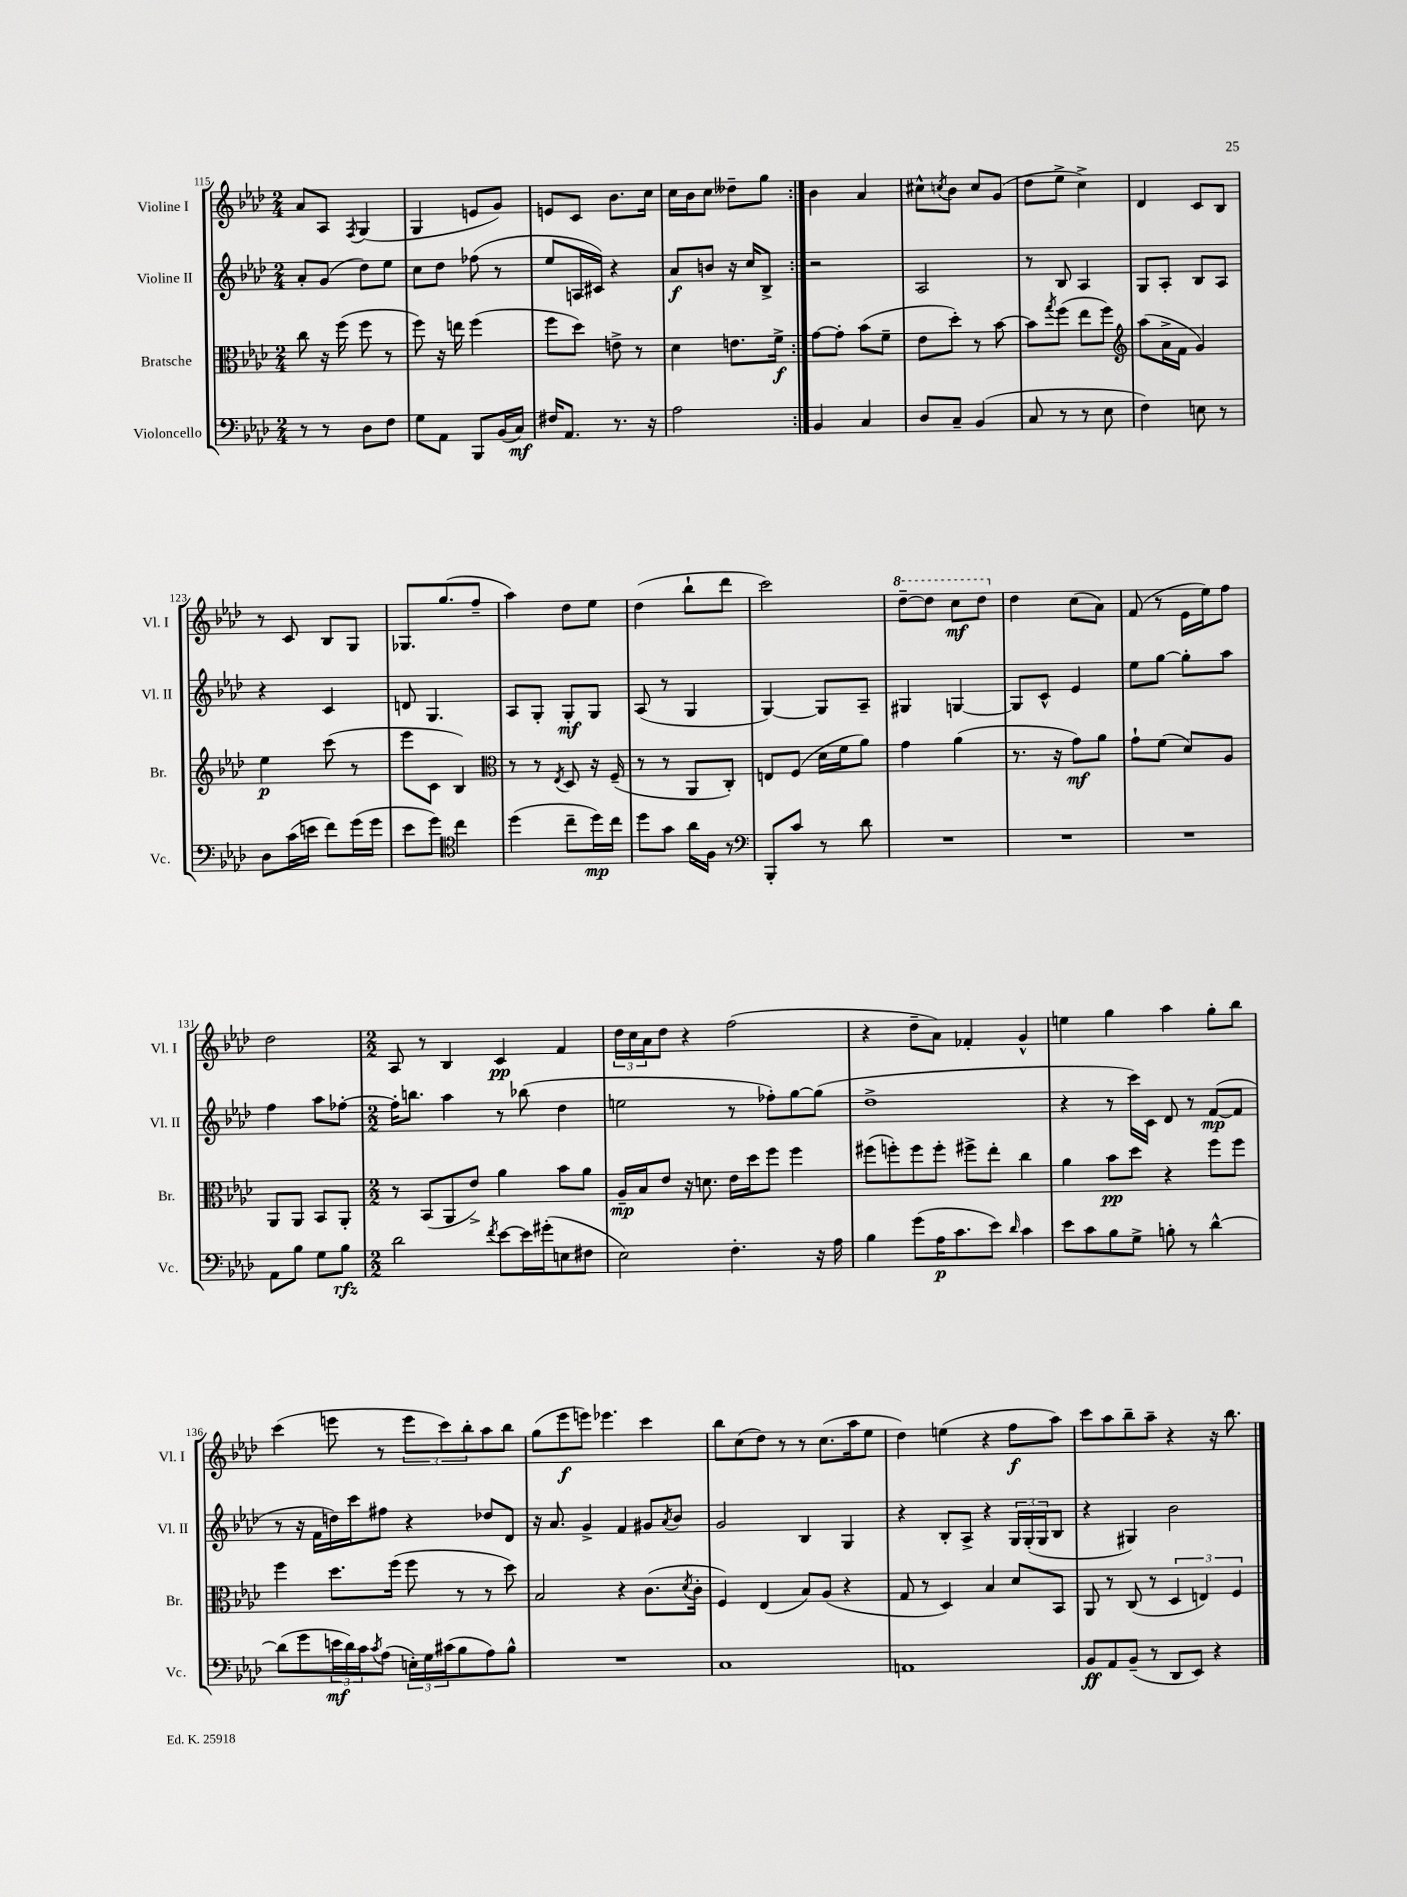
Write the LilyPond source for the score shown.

<<
\new StaffGroup <<
\new Staff = "s0" \with { instrumentName = "Violine I" shortInstrumentName = "Vl. I" } {
    \clef treble \key aes \major \numericTimeSignature \time 2/4
    \repeat volta 2 { aes'8 aes8 \acciaccatura { f8 } g4( |
    g4 e'8 g'8) |
    e'8 c'8 bes'8. c''16 |
    c''16 bes'16 c''8 deses''8-- g''8 | }
    bes'4 aes'4 |
    cis''8-^ \acciaccatura { c''8 } bes'8 c''8 g'8( |
    des''8 ees''8-> c''4->) |
    des'4 c'8 bes8 |
    r8 c'8 bes8 g8 |
    ges8. g''8.( f''8-- |
    aes''4) des''8 ees''8 |
    des''4( bes''8-! des'''8 |
    c'''2) |
    \ottava #1 des'''8~-- des'''8 c'''8\mf des'''8 \ottava #0 |
    des''4 c''8( aes'8) |
    f'8( r8 ees'16 ees''16) f''8 |
    des''2 |
    \numericTimeSignature \time 2/2 aes8 r8 bes4 c'4\pp f'4 |
    \tuplet 3/2 { des''16 c''16 aes'16 } des''8 r4 f''2( |
    r4 des''8-- aes'8) fes'4-. g'4-^ |
    e''4 g''4 aes''4 g''8-. bes''8 |
    c'''4( e'''8 r8 \tuplet 3/2 { e'''8 c'''8) bes''8-. } aes''8 bes''8 |
    g''8( ees'''8\f e'''8) ees'''4. c'''4 |
    bes''8 c''8( des''8) r8 r8 c''8.( aes''16 ees''8 |
    des''4) e''4( r4 f''8\f aes''8) |
    c'''8 aes''8 bes''8-- aes''8-- r4 r16 bes''8. \bar "|." |
}
\new Staff = "s1" \with { instrumentName = "Violine II" shortInstrumentName = "Vl. II" } {
    \clef treble \key aes \major \numericTimeSignature \time 2/4
    \repeat volta 2 { aes'8-. g'8( des''8) ees''8 |
    c''8 des''8 fes''8( r8 |
    ees''8 a16 cis'16) r4 |
    aes'8\f b'8 r16 c''16 bes8-> | }
    r2 |
    aes2 |
    r8 bes8 aes4 |
    g8 aes8-. bes8 aes8 |
    r4 c'4 |
    d'8 g4. |
    aes8 g8-. g8-.\mf g8 |
    aes8( r8 g4 |
    g4~) g8 aes8-- |
    gis4 g4~ |
    g8 c'8-^ ees'4 |
    ees''8 g''8~ g''8-. aes''8 |
    f''4 aes''8 fes''8~-. |
    \numericTimeSignature \time 2/2 fes''16-. b''8. aes''4 r8 bes''8( des''4 |
    e''2 r8 fes''8-.) g''8~ g''8( |
    des''1-> |
    r4 r8 c'''16) c'16 des'8 r8 f'8~\mp( f'8 |
    r8 r16 f'16 d''16) c'''16 fis''8 r4 des''8 des'8 |
    r16 aes'8. g'4-> f'4 gis'8 \acciaccatura { aes'8 } bes'8 |
    g'2 bes4 g4 |
    r4 bes8-. aes8-> r4 \tuplet 3/2 { g16 g16-.( g16 } bes8 |
    r4 gis4) bes'2 \bar "|." |
}
\new Staff = "s2" \with { instrumentName = "Bratsche" shortInstrumentName = "Br." } {
    \clef alto \key aes \major \numericTimeSignature \time 2/4
    \repeat volta 2 { c''8 r16 f''16( f''8 r8 |
    f''8) r16 e''16 f''4( |
    f''8 des''8) e'8-> r8 |
    des'4 e'8. f'16->\f | }
    g'8~ g'8-. bes'8( f'8-- |
    ees'8 des''8-.) r8 bes'8~ |
    bes'8 \acciaccatura { g''8 } f''8( ees''8 f''8) |
    \clef treble aes''8( aes'16-> f'16 g'4) |
    ees''4\p c'''8( r8 |
    ees'''8 c'8 bes4) |
    \clef alto r8 r8 \acciaccatura { ees8 } des8 r16 f16--( |
    r8 r8 aes,8 c8-.) |
    e8 f8( des'16 f'16 aes'8) |
    g'4 aes'4( |
    r8. r16 g'8\mf) aes'8 |
    g'8-! f'8( des'8) aes8 |
    aes,8 aes,8 bes,8 aes,8-. |
    \numericTimeSignature \time 2/2 r8 bes,8( aes,8 ees'8->) aes'4 bes'8 aes'8 |
    aes16--\mp bes16 ees'8 r16 d'8. ees'16 des''16 f''8 f''4 |
    fis''8( f''8-.) f''8 f''8-. fis''8-> ees''8-. c''4 |
    aes'4 bes'8\pp des''8 r4 f''8 f''8 |
    f''4 des''8. f''16( f''8 r8 r8 des''8) |
    bes2 r4 c'8.( \acciaccatura { des'8 } c'16-. |
    f4) ees4( bes8) aes8( r4 |
    g8 r8 des4) bes4 des'8 bes,8 |
    aes,8 r8 c8( r8 \tuplet 3/2 { des4 e4) f4 } \bar "|." |
}
\new Staff = "s3" \with { instrumentName = "Violoncello" shortInstrumentName = "Vc." } {
    \clef bass \key aes \major \numericTimeSignature \time 2/4
    \repeat volta 2 { r8 r8 des8 f8 |
    g8 aes,8 bes,,8 bes,16( c16\mf) |
    fis16 aes,8. r8. r16 |
    aes2 | }
    bes,4 c4 |
    des8 c8-- bes,4( |
    c8 r8 r8 ees8 |
    f4) e8 r8 |
    des8 c'16( e'16 f'8) g'16( g'16 |
    ees'8 g'8) \clef tenor c''4 |
    des''4( c''8-- des''16\mp) c''16 |
    des''8 g'8 aes'16 f16 r8 |
    \clef bass bes,,8-. c'8 r8 des'8 |
    R2 |
    R2 |
    R2 |
    aes,8 bes8 g8 bes8\rfz |
    \numericTimeSignature \time 2/2 des'2 \acciaccatura { f'8 } ees'8~ ees'16 gis'16-.( e8 fis8 |
    ees2) f4.-. r16 aes16 |
    bes4 g'8( aes16\p c'8. ees'8) \grace { des'16 } c'4 |
    ees'8 c'8 bes8 g8-> b8-. r8 des'4~-^ |
    des'8( g'8 \tuplet 3/2 { e'16\mf des'16) c'16 } \acciaccatura { c'8 } aes8( \tuplet 3/2 { e16-.) g16 cis'16( } bes8 aes8) bes8-^ |
    R1 |
    c1 |
    a,1 |
    bes,8\ff aes,8 bes,8--( r8 des,8 ees,8) r4 \bar "|." |
}
>>
>>
\layout { \context { \Score currentBarNumber = #115 } }
